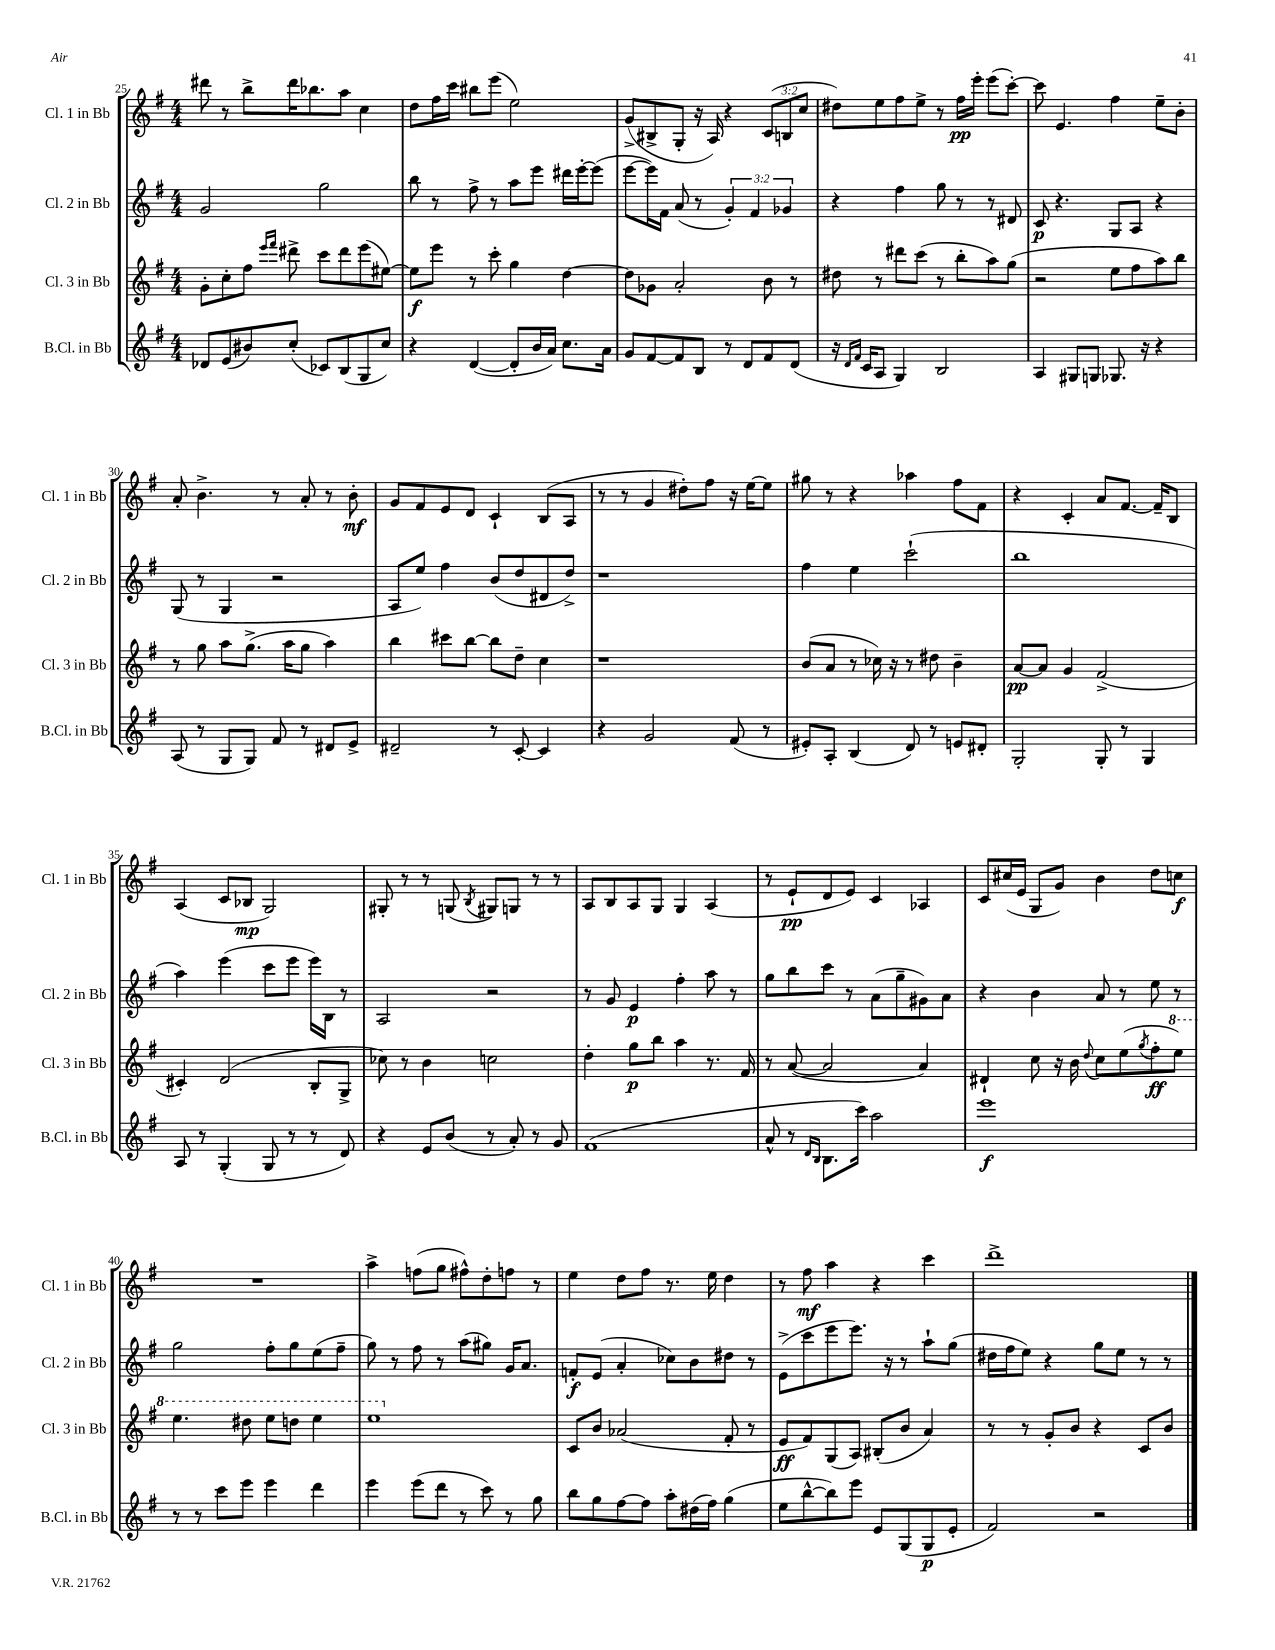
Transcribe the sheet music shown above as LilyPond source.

<<
\new StaffGroup <<
\new Staff = "s0" \with { instrumentName = "Cl. 1 in Bb" shortInstrumentName = "Cl. 1 in Bb" } {
    \clef treble \key g \major \numericTimeSignature \time 4/4 \override Staff.TupletNumber.text = #tuplet-number::calc-fraction-text
    dis'''8 r8 b''8-> dis'''16 bes''8. a''8 c''4 |
    d''8 fis''16 c'''16 bis''8 e'''8( e''2) |
    g'8->( bis8-> g8-. r16 a16) r4 \tuplet 3/2 { c'8( b8 c''8 } |
    dis''8) e''8 fis''8 e''8-> r8 fis''16\pp e'''16-. e'''8( c'''8~-.) |
    c'''8 e'4. fis''4 e''8-- b'8-. |
    a'8-. b'4.-> r8 a'8-. r8 b'8-.\mf |
    g'8 fis'8 e'8 d'8 c'4-! b8( a8 |
    r8 r8 g'4 dis''8-.) fis''8 r16 e''16~ e''8 |
    gis''8 r8 r4 aes''4 fis''8 fis'8 |
    r4 c'4-. a'8 fis'8.~ fis'16-- b8 |
    a4( c'8 bes8\mp g2) |
    gis8-. r8 r8 g8( \acciaccatura { b8 } gis8) g8 r8 r8 |
    a8 b8 a8 g8 g4 a4( |
    r8 e'8-!\pp d'8 e'8) c'4 aes4 |
    c'8 cis''16( e'16 g8 g'8) b'4 d''8 c''8\f |
    R1 |
    a''4-> f''8( g''8 fis''8-^) d''8-. f''8 r8 |
    e''4 d''8 fis''8 r8. e''16 d''4 |
    r8 fis''8\mf a''4 r4 c'''4 |
    d'''1-> \bar "|." |
}
\new Staff = "s1" \with { instrumentName = "Cl. 2 in Bb" shortInstrumentName = "Cl. 2 in Bb" } {
    \clef treble \key g \major \numericTimeSignature \time 4/4 \override Staff.TupletNumber.text = #tuplet-number::calc-fraction-text
    g'2 g''2 |
    b''8 r8 fis''8-> r8 a''8 e'''8 dis'''16 e'''16~-. e'''8( |
    e'''8~ e'''16) fis'16 a'8( r8 \tuplet 3/2 { g'4-.) fis'4 ges'4 } |
    r4 fis''4 g''8 r8 r8 dis'8 |
    c'8\p r4. g8 a8 r4 |
    g8( r8 g4 r2 |
    a8 e''8) fis''4 b'8( d''8 dis'8 d''8->) |
    r1 |
    fis''4 e''4 c'''2-!( |
    b''1 |
    a''4) e'''4( c'''8 e'''8 e'''16) b16 r8 |
    a2 r2 |
    r8 g'8 e'4\p fis''4-. a''8 r8 |
    g''8 b''8 c'''8 r8 a'8( g''8-- gis'8) a'8 |
    r4 b'4 a'8 r8 e''8 r8 |
    g''2 fis''8-. g''8 e''8( fis''8-- |
    g''8) r8 fis''8 r8 a''8( gis''8) g'16 a'8. |
    f'8-.\f e'8( a'4-. ces''8) b'8 dis''8 r8 |
    e'8->( c'''8 e'''8 e'''8.) r16 r8 a''8-! g''8( |
    dis''16 fis''16 e''8) r4 g''8 e''8 r8 r8 \bar "|." |
}
\new Staff = "s2" \with { instrumentName = "Cl. 3 in Bb" shortInstrumentName = "Cl. 3 in Bb" } {
    \clef treble \key g \major \numericTimeSignature \time 4/4
    g'8-. c''8-. fis''8 \grace { e'''16 fis'''16 } dis'''8-> c'''8 dis'''8 e'''8( eis''8~) |
    eis''8\f e'''8 r8 c'''8-. g''4 d''4~ |
    d''8 ges'8 a'2-. b'8 r8 |
    dis''8 r8 dis'''8 c'''8( r8 b''8-. a''8) g''8( |
    r2 e''8 fis''8 a''8) b''8 |
    r8 g''8 a''8 g''8.->( a''16 g''8 a''4) |
    b''4 cis'''8 b''8~ b''8 d''8-- c''4 |
    r1 |
    b'8( a'8 r8 ces''16) r16 r8 dis''8 b'4-- |
    a'8~\pp a'8 g'4 fis'2->( |
    cis'4-.) d'2( b8-. g8-> |
    ces''8) r8 b'4 c''2 |
    d''4-. g''8\p b''8 a''4 r8. fis'16 |
    r8 a'8~( a'2 a'4) |
    dis'4-! c''8 r16 b'16 \appoggiatura { d''8 } c''8 e''8( \acciaccatura { g''8 } fis''8-.\ff \ottava #1 e'''8) |
    e'''4. dis'''8 e'''8 d'''8 e'''4 |
    e'''1 \ottava #0 |
    c'8 b'8 aes'2( fis'8-. r8 |
    e'8\ff fis'8) g8( a8) bis8-.( b'8 a'4) |
    r8 r8 g'8-. b'8 r4 c'8 b'8 \bar "|." |
}
\new Staff = "s3" \with { instrumentName = "B.Cl. in Bb" shortInstrumentName = "B.Cl. in Bb" } {
    \clef treble \key g \major \numericTimeSignature \time 4/4
    des'8 e'8( bis'8) c''8-.( ces'8) b8( g8 c''8) |
    r4 d'4~( d'8-. b'16 a'16) c''8. a'16 |
    g'8 fis'8~ fis'8 b8 r8 d'8 fis'8 d'8( |
    r16 \grace { d'16 fis'16 } c'16 a8 g4) b2 |
    a4 gis8 g8 ges8. r16 r4 |
    a8( r8 g8 g8) fis'8 r8 dis'8 e'8-> |
    dis'2-- r8 c'8~-. c'4 |
    r4 g'2 fis'8( r8 |
    eis'8-.) a8-. b4( d'8) r8 e'8 dis'8-. |
    g2-. g8-. r8 g4 |
    a8 r8 g4-.( g8 r8 r8 d'8) |
    r4 e'8 b'8( r8 a'8-.) r8 g'8 |
    fis'1( |
    a'8-^ r8 \grace { d'16 b16 } b8. c'''16) a''2 |
    e'''1\f |
    r8 r8 c'''8 e'''8 e'''4 d'''4 |
    e'''4 e'''8( d'''8 r8 c'''8) r8 g''8 |
    b''8 g''8 fis''8~ fis''8 a''8-. dis''16( fis''16) g''4( |
    e''8 b''8~-^ b''8) e'''8 e'8 g8( g8\p e'8-. |
    fis'2) r2 \bar "|." |
}
>>
>>
\layout { \context { \Score currentBarNumber = #25 } }
